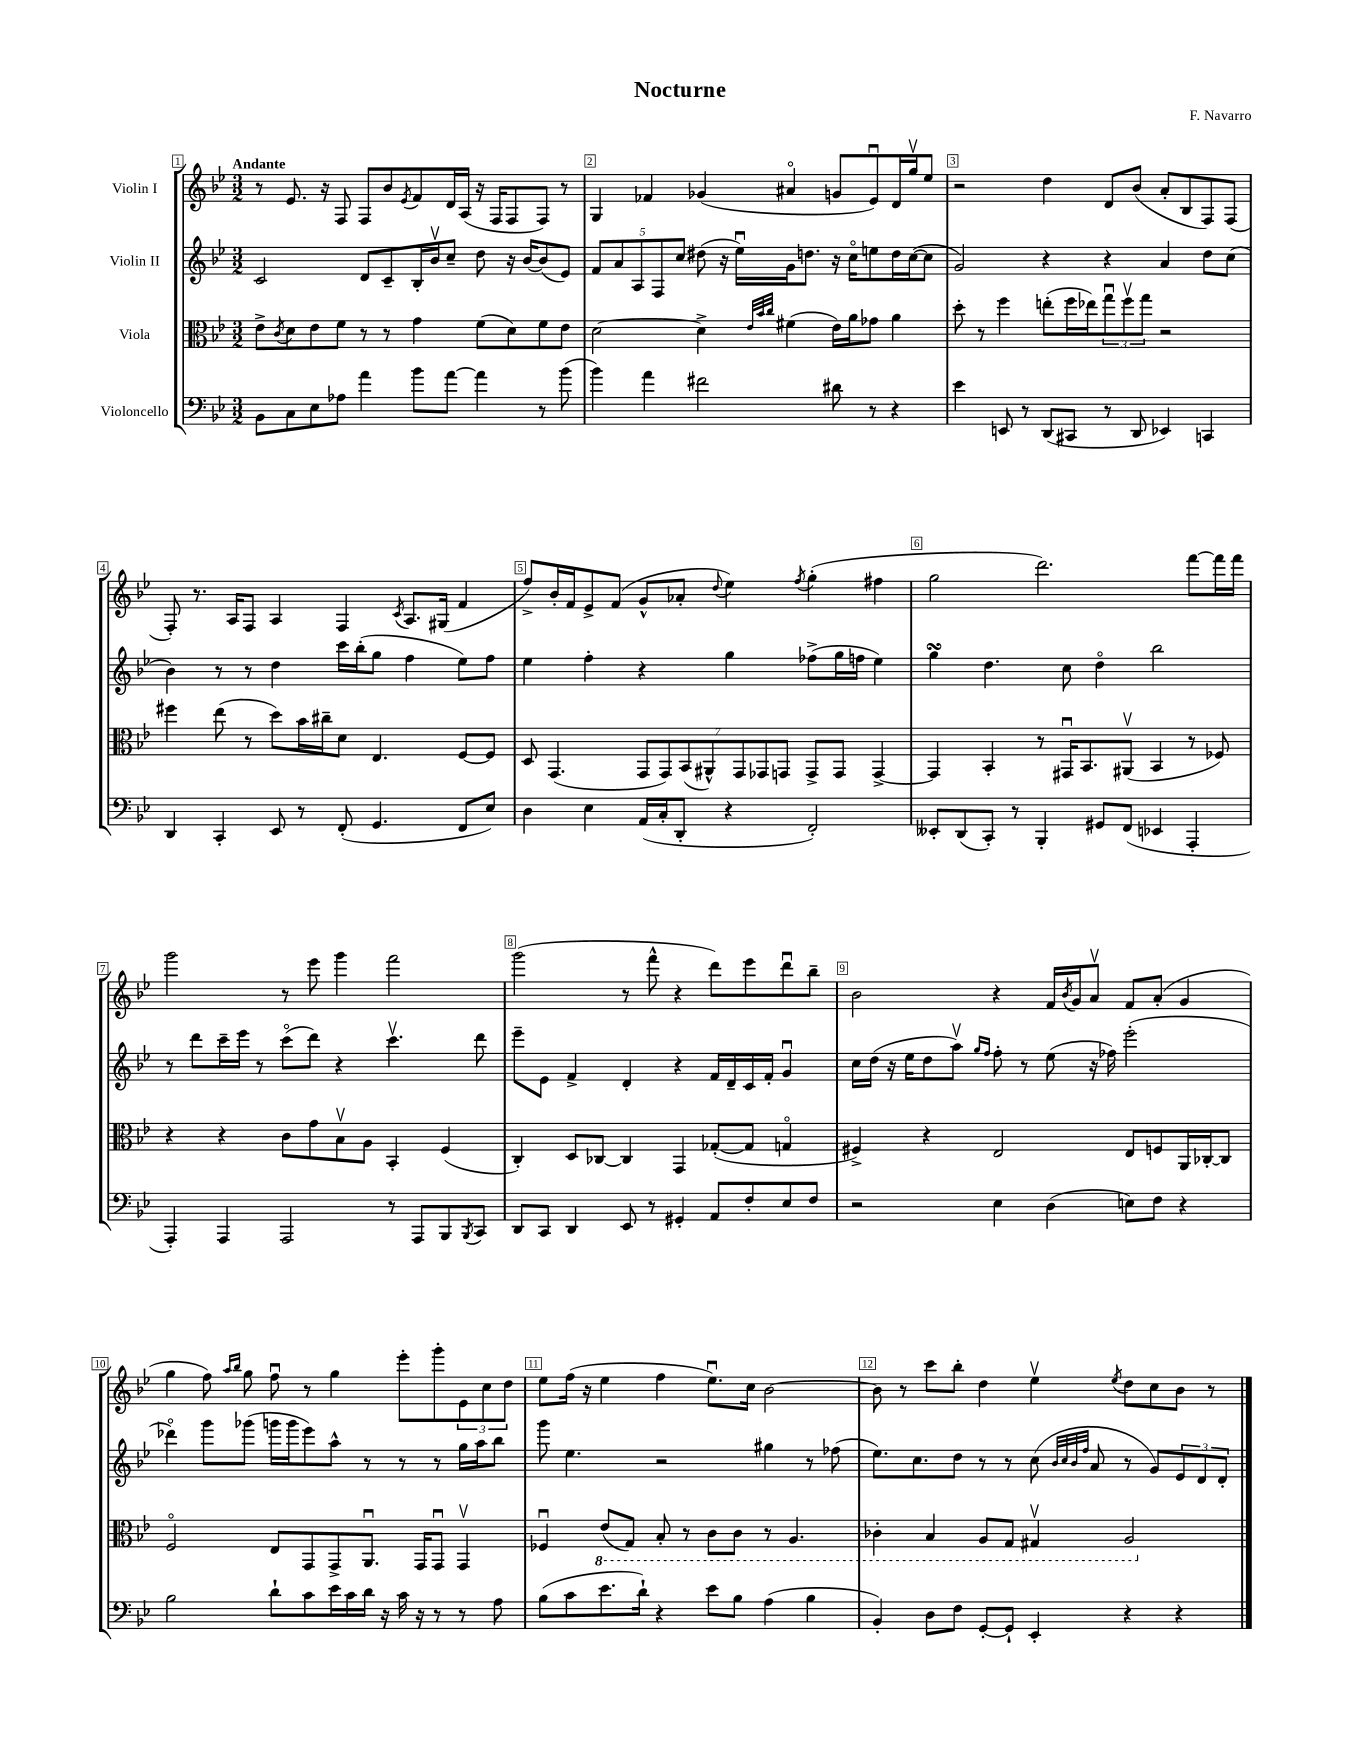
\header { title = "Nocturne" composer = "F. Navarro" }
<<
\new StaffGroup <<
\new Staff = "s0" \with { instrumentName = "Violin I" } {
    \clef treble \key bes \major \numericTimeSignature \time 3/2 \tempo "Andante"
    r8 ees'8. r16 f8 f8 bes'8 \acciaccatura { ees'8 } f'8 d'16 a16( r16 f16 f8 f8) r8 |
    g4 fes'4 ges'4( ais'4\flageolet g'8 ees'8\downbow) d'16 g''16\upbow ees''8 |
    r2 d''4 d'8 bes'8( a'8-. bes8 f8) f8( |
    f8-.) r8. a16 f8 a4 f4 \acciaccatura { c'8 } a8. gis16( f'4 |
    f''8->) bes'16-. f'16 ees'8-> f'8( g'8-^ aes'8-. \appoggiatura { d''8 } ees''4) \acciaccatura { f''8 } g''4-.( fis''4 |
    g''2 d'''2.) f'''8~ f'''16 f'''16 |
    g'''2 r8 ees'''8 g'''4 f'''2 |
    g'''2( r8 f'''8-^ r4 d'''8) ees'''8 d'''8\downbow bes''8-- |
    bes'2 r4 f'16 \acciaccatura { bes'8 } g'16 a'8\upbow f'8 a'8-.( g'4 |
    g''4 f''8) \grace { a''16 bes''16 } g''8 f''8\downbow r8 g''4 ees'''8-. g'''8-. \tuplet 3/2 { ees'8 c''8 d''8 } |
    ees''8 f''16( r16 ees''4 f''4 ees''8.\downbow) c''16 bes'2~ |
    bes'8 r8 c'''8 bes''8-. d''4 ees''4\upbow \acciaccatura { ees''8 } d''8 c''8 bes'8 r8 \bar "|." |
}
\new Staff = "s1" \with { instrumentName = "Violin II" } {
    \clef treble \key bes \major \numericTimeSignature \time 3/2
    c'2 d'8 c'8-- bes16-. bes'16\upbow c''8-- d''8 r16 bes'16~ bes'8( ees'8) |
    \tuplet 5/4 { f'8 a'8 a8 f8 c''8 } dis''8( r16 ees''16\downbow) g'16 d''8. r16 c''16\flageolet e''8 d''16 c''16~( c''8 |
    g'2) r4 r4 a'4 d''8 c''8( |
    bes'4) r8 r8 d''4 c'''16 bes''16-.( g''8 f''4 ees''8) f''8 |
    ees''4 f''4-. r4 g''4 fes''8->( g''16 f''16 ees''4) |
    g''4\turn d''4. c''8 d''4\flageolet bes''2 |
    r8 d'''8 c'''16-- ees'''16 r8 c'''8\flageolet( d'''8) r4 c'''4.\upbow d'''8 |
    ees'''8-- ees'8 f'4-> d'4-. r4 f'16 d'16-- c'16 f'16-. g'4\downbow |
    c''16 d''16( r16 ees''16 d''8 a''8\upbow) \grace { g''16 f''16 } f''8-. r8 ees''8( r16 fes''16) ees'''2-.( |
    des'''4\flageolet) g'''8 ges'''8( g'''16 g'''16 ees'''8) a''8-^ r8 r8 r8 g''16 a''16 bes''8 |
    g'''8 ees''4. r2 gis''4 r8 fes''8( |
    ees''8.) c''8. d''8 r8 r8 c''8( \grace { bes'32 c''32 bes'32 f''32 } a'8 r8 g'8) \tuplet 3/2 { ees'8 d'8 d'8-. } \bar "|." |
}
\new Staff = "s2" \with { instrumentName = "Viola" } {
    \clef alto \key bes \major \numericTimeSignature \time 3/2
    ees'8-> \acciaccatura { c'8 } d'8 ees'8 f'8 r8 r8 g'4 f'8( d'8) f'8 ees'8 |
    d'2~ d'4-> \grace { ees'32 bes'32 c''32 } fis'4( ees'16) a'16 ges'8 a'4 |
    d''8-. r8 f''4 e''8-.( f''16 ees''16) \tuplet 3/2 { g''8\downbow f''8\upbow g''8 } r2 |
    fis''4 ees''8( r8 d''8) bes'16 cis''16-- d'8 ees4. f8~ f8 |
    d8 g,4.( \tuplet 7/4 { g,8 g,8) bes,8( ais,8-^) g,8 ges,8 g,8 } g,8-> g,8 g,4~-> |
    g,4 bes,4-. r8 gis,16\downbow bes,8. ais,8\upbow( bes,4 r8 fes8) |
    r4 r4 c'8 g'8 bes8\upbow a8 bes,4-. f4( |
    c4-.) d8 ces8~ ces4 g,4 ges8~-.( ges8 g4\flageolet |
    fis4->) r4 ees2 ees8 f8 a,16 ces16~-. ces8 |
    f2\flageolet ees8 g,8 g,8-> a,8.\downbow g,16 g,8\downbow g,4\upbow |
    fes4\downbow \ottava #-1 ees8( g,8) bes,8-. r8 c8 c8 r8 a,4. |
    ces4-. bes,4 a,8 g,8 gis,4\upbow a,2 \ottava #0 \bar "|." |
}
\new Staff = "s3" \with { instrumentName = "Violoncello" } {
    \clef bass \key bes \major \numericTimeSignature \time 3/2
    bes,8 c8 ees8 aes8 a'4 bes'8 a'8~ a'4 r8 bes'8( |
    bes'4) a'4 fis'2 dis'8 r8 r4 |
    ees'4 e,8 r8 d,8( cis,8 r8 d,8 ees,4) c,4 |
    d,4 c,4-. ees,8 r8 f,8-.( g,4. f,8 ees8) |
    d4 ees4 a,16( c16-. d,8-. r4 f,2-.) |
    eeses,8-. d,8( c,8-.) r8 bes,,4-. gis,8 f,8( ees,4 a,,4-. |
    a,,4-.) a,,4 a,,2 r8 a,,8 bes,,8 \acciaccatura { bes,,8 } c,8 |
    d,8 c,8 d,4 ees,8 r8 gis,4-. a,8 f8-. ees8 f8 |
    r2 ees4 d4( e8) f8 r4 |
    bes2 d'8-! c'8 ees'16 c'16 d'16 r16 c'16 r16 r8 r8 a8 |
    bes8( c'8 ees'8. d'16-!) r4 ees'8 bes8 a4( bes4 |
    bes,4-.) d8 f8 g,8~-. g,8-! ees,4-. r4 r4 \bar "|." |
}
>>
>>
\layout { \context { \Score \override BarNumber.break-visibility = ##(#f #t #t) barNumberVisibility = #all-bar-numbers-visible \override BarNumber.stencil = #(make-stencil-boxer 0.1 0.3 ly:text-interface::print) } }
